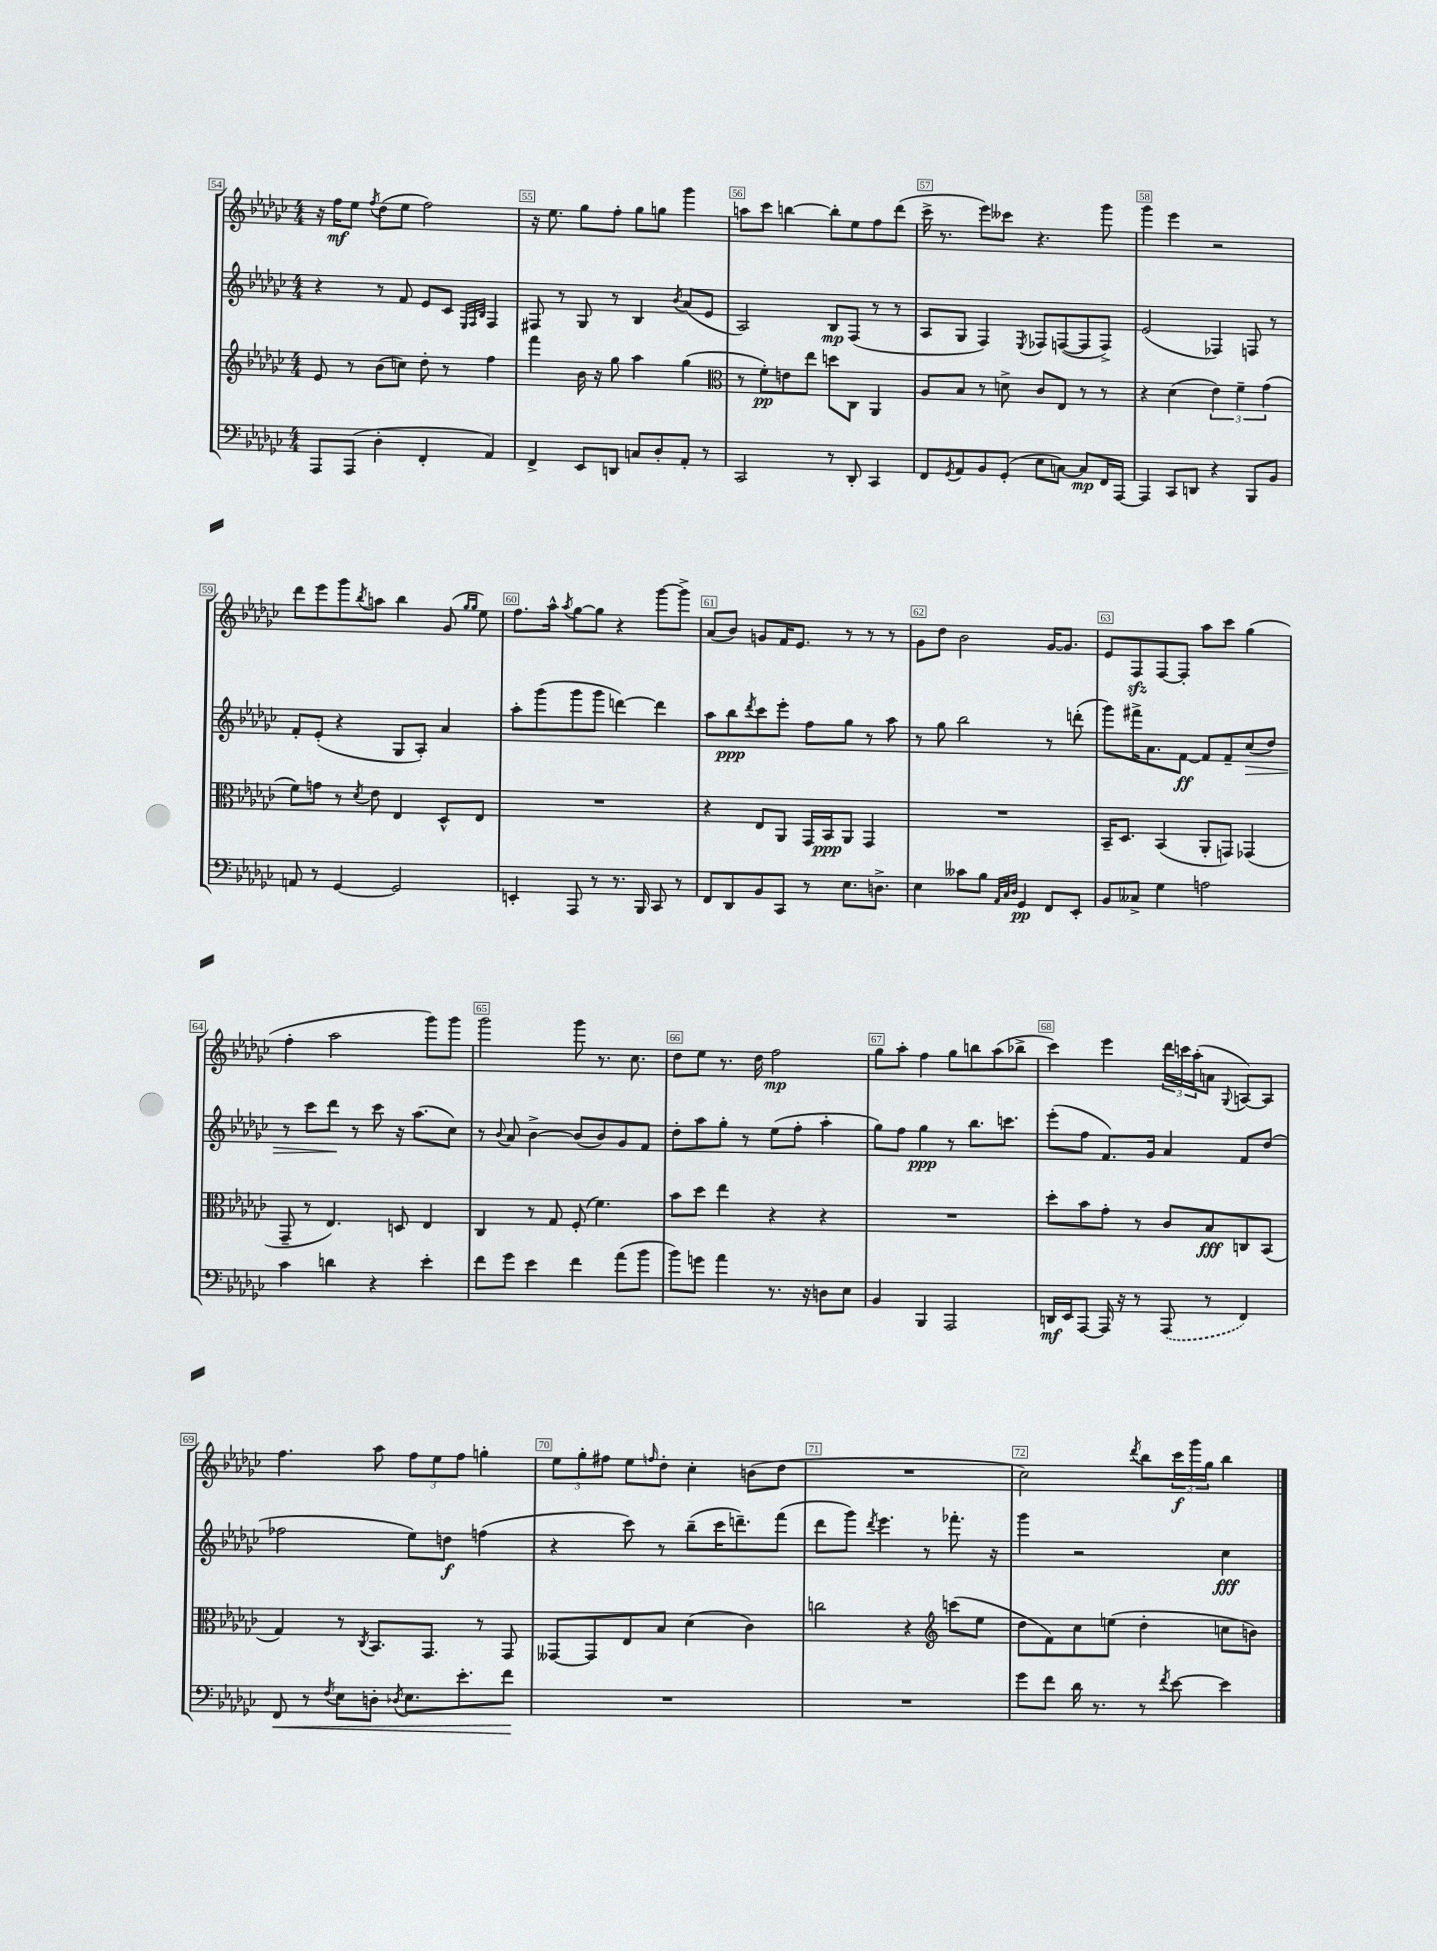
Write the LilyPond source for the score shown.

<<
\new StaffGroup <<
\new Staff = "s0" {
    \clef treble \key ges \major \numericTimeSignature \time 4/4
    r16 f''16\mf ees''8 \acciaccatura { f''8 } des''8( ees''8 f''2) |
    r16 ees''8. ges''8 f''8-. ges''8 g''8 ges'''4 |
    a''8 ces'''8 b''4~ b''8-. ees''8 f''8 des'''8( |
    ces'''16-> r8. ees'''8) ceses'''8 r4. ges'''8 |
    ges'''4 ees'''4 r2 |
    des'''8 ees'''8 ges'''8 \acciaccatura { bes''8 } a''8 bes''4 ges'8( \grace { ges''16 ges''16 } ees''8) |
    f''8. aes''16-^ \acciaccatura { aes''8 } ges''8~ ges''8 r4 ges'''8~ ges'''8-> |
    aes'8( bes'8) g'8 f'16 ees'8. r8 r8 r8 |
    ges'8 des''8 bes'2 ges'16~ ges'8. |
    ees'8 f8\sfz f8~ f8-. aes''8 ces'''8 ges''4( |
    f''4-. aes''2 ges'''8) ges'''8 |
    ges'''2 ges'''8 r8. ces''8. |
    des''8 ees''8 r8. des''16 f''2\mp |
    ges''8 aes''8-. f''4 ges''8 b''8 aes''8( bes''8-> |
    ces'''4) ees'''4 \tuplet 3/2 { des'''16 c'''16 aes''16-.( } a'8 \appoggiatura { ges8 } a8~) a8 |
    f''4. aes''8 \tuplet 3/2 { f''8 ees''8 f''8 } g''4-. |
    \tuplet 3/2 { ees''8 ges''8-. fis''8 } ees''8 \grace { f''16 } des''8-. ces''4-. b'8( des''8 |
    R1 |
    ces''2) \acciaccatura { des'''8 } bes''8 \tuplet 3/2 { ces'''16\f ges'''16 ges''16 } bes''4 \bar "|." |
}
\new Staff = "s1" {
    \clef treble \key ges \major \numericTimeSignature \time 4/4
    r4 r8 f'8 ees'8 ces'8 \grace { ees32 f32 bes32 } f4 |
    fis8 r8 ges8 r8 bes4 \acciaccatura { bes'8 } aes'8( ees'8 |
    aes2) bes8\mp f8( r8 r8 |
    aes8 ges8 f4) \acciaccatura { ees8 } fes8 f8~( f8 f8->) |
    ees'2( fes4) f8 r8 |
    f'8-. ees'8-.( r4 ges8 aes8-.) aes'4 |
    aes''8-. ges'''8( ges'''8 ges'''8 d'''4~) d'''4 |
    aes''8 bes''8\ppp \acciaccatura { des'''8 } ces'''8 ees'''8-. f''8 ges''8 r8 aes''8 |
    r8 ges''8 bes''2 r8 d'''8-.( |
    ges'''8) fis'''16-> aes'8. f'8~\ff f'8 f'8-- ces''8\>( des''8) |
    r8 ces'''8 des'''8\! r8 ces'''8 r16 aes''8.( ces''8) |
    r8 \appoggiatura { bes'8 } aes'8 bes'4~-> bes'8( bes'8) ges'8 f'8 |
    des''8-. aes''8 ges''8-. r8 ees''8( f''8-. aes''4-. |
    ges''8) f''8 ges''4\ppp r8 bes''8. c'''8. |
    ees'''8-.( f''8 f'8.) ges'16 aes'4 f'8 des''8( |
    fes''2 ees''8) d''8\f f''4( |
    r4 ces'''8) r8 bes''8--( ces'''16 d'''8.--) f'''8( |
    des'''8 ges'''8) \acciaccatura { des'''8 } ees'''4. r8 fes'''8.-. r16 |
    ges'''4 r2 ces''4\fff \bar "|." |
}
\new Staff = "s2" {
    \clef treble \key ges \major \numericTimeSignature \time 4/4
    ees'8 r8 bes'8( c''8) des''8-. r8 f''4 |
    f'''4 bes'16 r16 ges''8 aes''4 ges''4( |
    \clef alto r8 f'8-.\pp) e'8 ees''8 d''8 ces8 aes,4 |
    aes8 bes8 r8 d'8-> ces'8 ees8 r8 r8 |
    r4 des'4( \tuplet 3/2 { ees'4) f'4-- ges'4( } |
    f'8) g'8 r8 \acciaccatura { des'8 } ees'8 ees4 des8-^ ees8 |
    R1 |
    r4 ees8 aes,8 ges,16 bes,16\ppp aes,8 ges,4 |
    R1 |
    bes,16-- des8. bes,4( aes,8-. g,8) ges,4( |
    ges,8-- r8 ees4.) d8 ees4 |
    ces4 r8 ges8 f8-.( f'4.) |
    bes'8 des''8 ees''4 r4 r4 |
    R1 |
    des''8-. bes'8 ges'8-. r8 ces'8 bes8\fff c8 bes,8( |
    ges4) r8 \acciaccatura { ces8 } bes,8. ges,8. r8 ges,8 |
    geses,8~ geses,8 ees8 bes8 des'4( ces'4) |
    c''2 r4 \clef treble c'''8( ees''8 |
    des''8 f'8) ces''8 e''8( des''4-. c''8 b'8) \bar "|." |
}
\new Staff = "s3" {
    \clef bass \key ges \major \numericTimeSignature \time 4/4
    aes,,8 aes,,8( des4-. f,4-. aes,4) |
    f,4-> ees,8 d,8 c8 des8-. aes,8-. r8 |
    ces,2 r8 des,8-. ces,4 |
    f,8 \acciaccatura { ges,8 } aes,8 bes,8 ges,8-.( ees8 c8~) c8\mp f,16 aes,,16~ |
    aes,,4 ces,8 d,8 r4 bes,,8 bes,8 |
    a,8 r8 ges,4~ ges,2 |
    e,4-. aes,,8 r8 r8. bes,,16 ces,8 r8 |
    f,8 des,8 bes,8 ces,8 r8 ees8. d8.-> |
    ees4 ceses'8 bes8 \grace { aes,32 ces32 des32 } ges,4\pp f,8 ees,8-. |
    bes,8 ceses8-> ges4 a2 |
    ces'4 d'4 r4 ees'4-. |
    f'8 ges'8 ees'4 f'4 aes'8( bes'8 |
    bes'8) g'8 aes'4 r8. r16 d8 ees8 |
    bes,4 bes,,4 aes,,2 |
    d,16\mf ees,16 aes,,8~ aes,,16 r16 r8 \once \slurDashed aes,,8( r8 f,4) |
    f,8\< r8 \acciaccatura { f8 } ees8 d8-. \acciaccatura { des8 } ees8. ees'8.-. f'8\! |
    R1 |
    R1 |
    ges'8 f'8 des'16 r8. r8 \acciaccatura { f'8 } ees'8~ ees'4 \bar "|." |
}
>>
>>
\layout { \context { \Score currentBarNumber = #54 \override BarNumber.break-visibility = ##(#f #t #t) barNumberVisibility = #all-bar-numbers-visible \override BarNumber.stencil = #(make-stencil-boxer 0.1 0.3 ly:text-interface::print) } }
